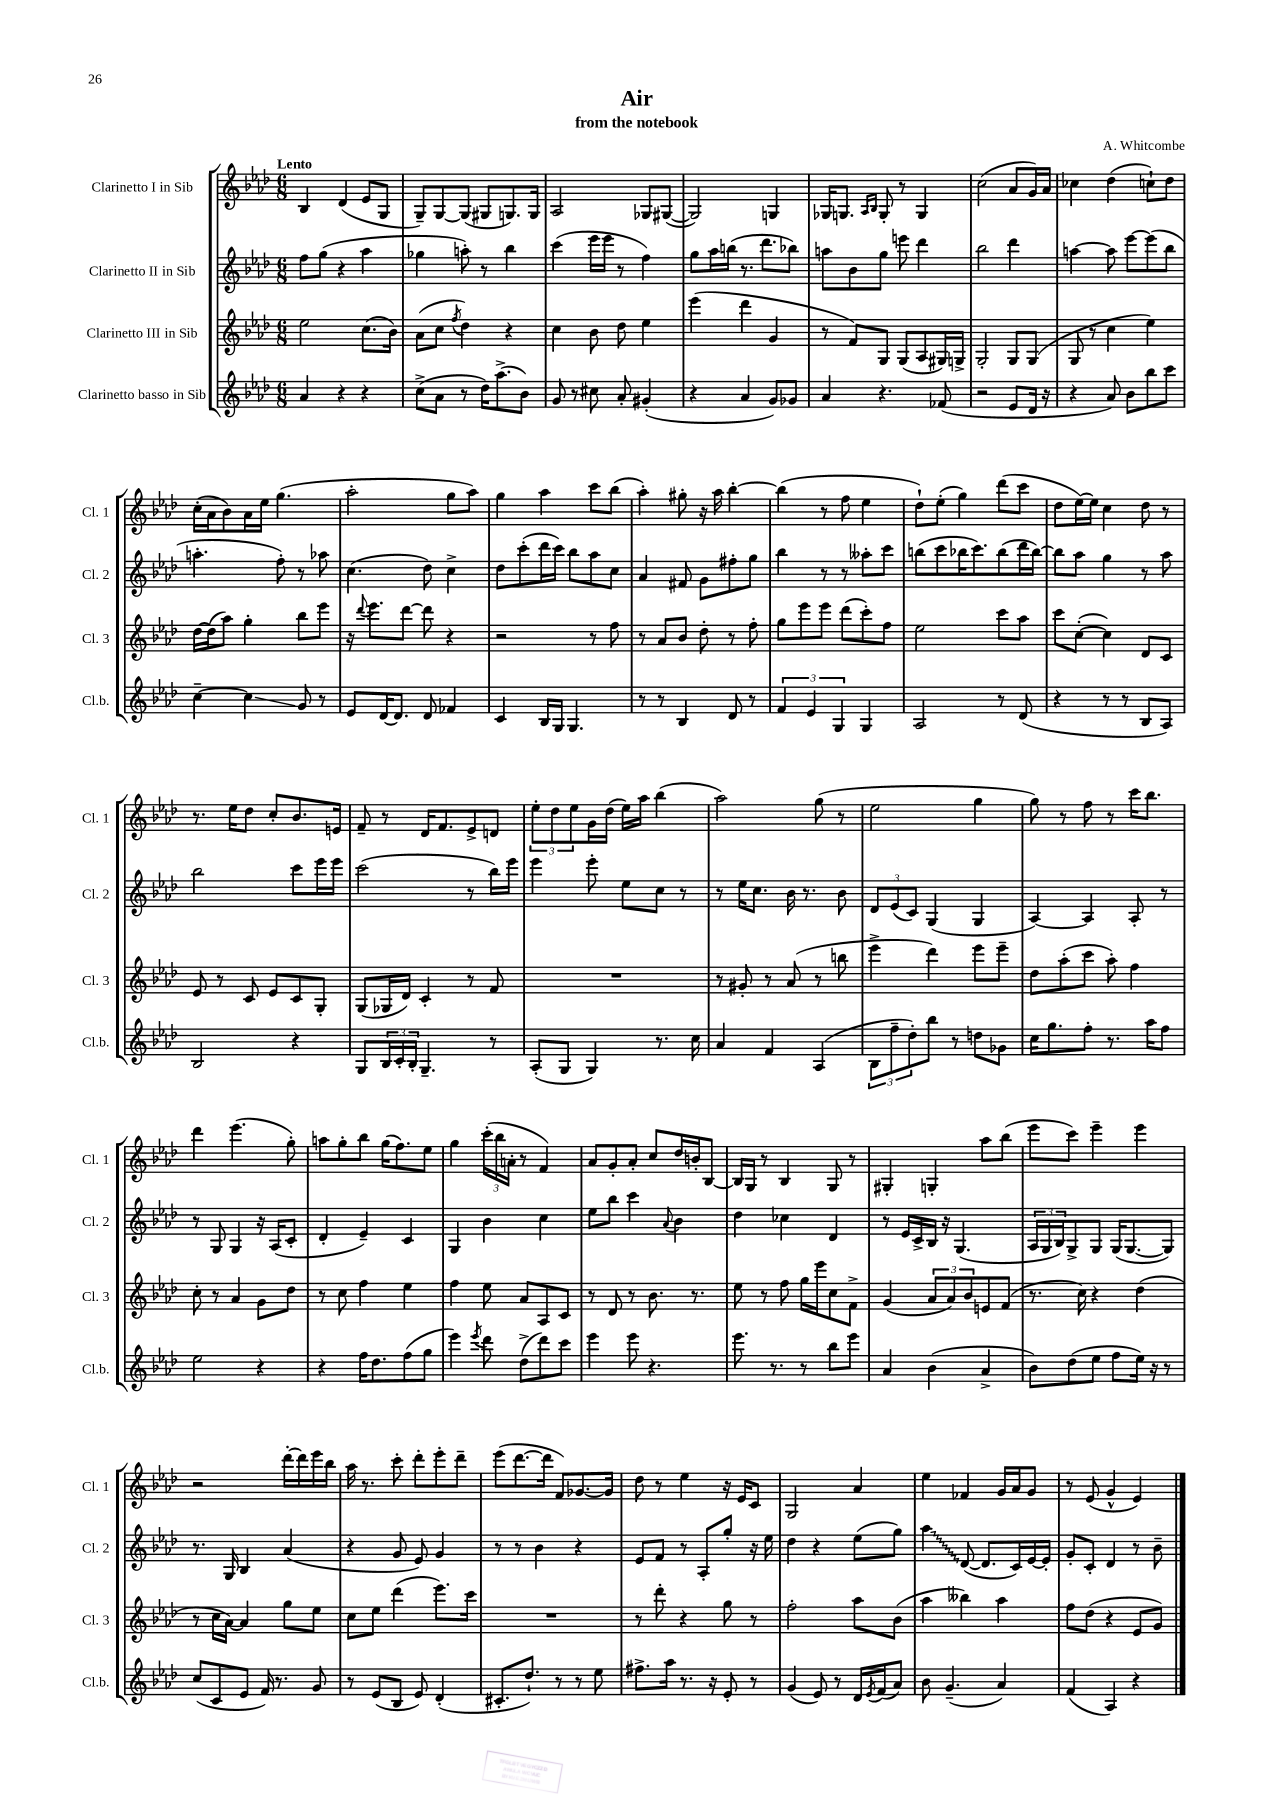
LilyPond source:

\header { title = "Air" composer = "A. Whitcombe" subtitle = "from the notebook" }
<<
\new StaffGroup <<
\new Staff = "s0" \with { instrumentName = "Clarinetto I in Sib" shortInstrumentName = "Cl. 1" } {
    \clef treble \key aes \major \numericTimeSignature \time 6/8 \tempo "Lento"
    bes4 des'4( ees'8 g8 |
    g8--) g8~ g8( gis8 g8.) g16 |
    aes2 ges8 gis8~( |
    gis2) g4 |
    ges16 g8. \grace { aes16 bes16 } g8-. r8 g4 |
    c''2( aes'8 g'16) aes'16 |
    ces''4 des''4( c''8-!) des''8 |
    c''16-.( aes'16 bes'8) aes'16 ees''16 g''4.( |
    aes''2-. g''8 aes''8) |
    g''4 aes''4 c'''8 bes''8( |
    aes''4-.) gis''8-. r16 aes''16 bes''4~-. |
    bes''4( r8 f''8 ees''4 |
    des''8-!) ees''8-.( g''4) des'''8( c'''8 |
    des''8 ees''16~) ees''16 c''4 des''8 r8 |
    r8. ees''16 des''8 c''8-. bes'8. e'16 |
    f'8-- r8 des'16 f'8. ees'8-> d'8 |
    \tuplet 3/2 { ees''8-. des''8 ees''8 } g'16 des''16( ees''16) aes''16 bes''4( |
    aes''2) g''8( r8 |
    ees''2 g''4 |
    g''8) r8 f''8 r8 c'''16 bes''8. |
    des'''4 ees'''4.( g''8-.) |
    a''8 g''8-. bes''8 g''16( f''8.) ees''8 |
    g''4 \tuplet 3/2 { c'''16-.( bes''16 a'16-. } r8 f'4) |
    aes'8 g'8-. aes'8-. c''8 des''16 b'16-. bes8~ |
    bes16 g16 r8 bes4 g8 r8 |
    gis4-. g4-. aes''8 bes''8( |
    ees'''8 c'''8) ees'''4-- ees'''4 |
    r2 des'''16~-. des'''16 ees'''16 bes''16 |
    aes''16 r8. c'''8-. des'''8-. ees'''8-. des'''8-- |
    ees'''8( des'''8.~ des'''16 f'8) ges'8.~ ges'16 |
    des''8 r8 ees''4 r16 ees'16 c'8 |
    g2 aes'4 |
    ees''4 fes'4 g'16 aes'16 g'8 |
    r8 ees'8( g'4-^ ees'4) \bar "|." |
}
\new Staff = "s1" \with { instrumentName = "Clarinetto II in Sib" shortInstrumentName = "Cl. 2" } {
    \clef treble \key aes \major \numericTimeSignature \time 6/8
    f''8 g''8( r4 aes''4 |
    ges''4 a''8-.) r8 bes''4 |
    c'''4( ees'''16 ees'''16 r8 f''4) |
    g''8 aes''16 b''16( r8. des'''8. bes''8) |
    a''8 bes'8 g''8 e'''8 des'''4 |
    bes''2 des'''4 |
    a''4~ a''8 ees'''8~ ees'''8( bes''8 |
    a''4.-. f''8-.) r8 aes''8 |
    c''4.( des''8) c''4-> |
    des''8 c'''8-.( des'''16 c'''16) bes''8 aes''8 c''8 |
    aes'4 fis'8 g'8 fis''8-. g''8 |
    bes''4 r8 r8 aeses''8-. c'''8 |
    b''8( c'''8 bes''16 c'''8.) bes''8( des'''16 bes''16~) |
    bes''8 aes''8 g''4 r8 aes''8 |
    bes''2 c'''8 ees'''16 ees'''16 |
    c'''2( r8 bes''16) ees'''16 |
    ees'''4 ees'''8-. ees''8 c''8 r8 |
    r8 ees''16 c''8. bes'16 r8. bes'8 |
    \tuplet 3/2 { des'8 ees'8( c'8) } g4( g4 |
    aes4~) aes4 aes8-. r8 |
    r8 g8 g4 r16 aes16( c'8-. |
    des'4-. ees'4--) c'4 |
    g4 bes'4 c''4 |
    ees''8 bes''8 c'''4 \appoggiatura { aes'8 } bes'4 |
    des''4 ces''4 des'4 |
    r8 ees'16 c'16-> bes16 r16 g4.( |
    \tuplet 3/2 { aes16 g16 bes16) } g8-> g8 g16( g8.~ g8) |
    r8. g16 bes4 aes'4( |
    r4 g'8 ees'8) g'4 |
    r8 r8 bes'4 r4 |
    ees'8 f'8 r8 aes8-. g''8-. r16 ees''16 |
    des''4 r4 ees''8( g''8) |
    \once \override Glissando.style = #'zigzag aes''4\glissando des'8~( des'8. c'16) ees'16~ ees'16-. |
    g'8-. c'8-. des'4 r8 bes'8-- \bar "|." |
}
\new Staff = "s2" \with { instrumentName = "Clarinetto III in Sib" shortInstrumentName = "Cl. 3" } {
    \clef treble \key aes \major \numericTimeSignature \time 6/8
    ees''2 c''8.( bes'16) |
    aes'8( c''8 \acciaccatura { f''8 } des''4) r4 |
    c''4 bes'8 des''8 ees''4 |
    ees'''4( des'''4 g'4 |
    r8 f'8) g8 g8( aes8 gis16) g16-> |
    g2-. g8 g8( |
    g8 r8 c''4 ees''4) |
    des''16~ des''16( aes''8) g''4-. bes''8 ees'''8 |
    r16 \appoggiatura { des'''8 } ees'''8. des'''8~ des'''8 r4 |
    r2 r8 f''8 |
    r8 aes'8 bes'8 des''8-. r8 f''8-. |
    g''8 ees'''8 ees'''8 des'''8( c'''8-.) f''8 |
    ees''2 c'''8 aes''8 |
    c'''8 c''8~-.( c''4) des'8 c'8 |
    ees'8 r8 c'8 ees'8 c'8 g8-. |
    g8( ges16 des'16) c'4-. r8 f'8 |
    R2. |
    r8 gis'8-. r8 aes'8( r8 b''8 |
    ees'''4-> des'''4) ees'''8 ees'''8-- |
    des''8 aes''8-.( c'''8 aes''8-.) f''4 |
    c''8-. r8 aes'4 g'8 des''8 |
    r8 c''8 f''4 ees''4 |
    f''4 ees''8 aes'8 aes8 c'8 |
    r8 des'8 r8 bes'8. r8. |
    ees''8 r8 f''8 g''16 ees'''16 c''8 f'8-> |
    g'4( \tuplet 3/2 { aes'8 aes'8) bes'8 } e'8 f'8( |
    r8. c''16) r4 des''4( |
    r8 c''16 aes'16~) aes'4 g''8 ees''8 |
    c''8 ees''8 des'''4( ees'''8.) c'''16 |
    R2. |
    r8 des'''8-. r4 g''8 r8 |
    f''2-. aes''8 bes'8( |
    aes''4 beses''4) aes''4 |
    f''8 des''8( r4 ees'8 g'8) \bar "|." |
}
\new Staff = "s3" \with { instrumentName = "Clarinetto basso in Sib" shortInstrumentName = "Cl.b." } {
    \clef treble \key aes \major \numericTimeSignature \time 6/8
    aes'4 r4 r4 |
    c''8->( aes'8 r8 des''16) aes''8.->( bes'8) |
    g'8 r8 cis''8 aes'8-. gis'4-.( |
    r4 aes'4 g'8) ges'8 |
    aes'4 r4. fes'8( |
    r2 ees'8 des'16 r16 |
    r4 aes'8) bes'8 bes''8 c'''8 |
    c''4~-- c''4\glissando g'8 r8 |
    ees'8 des'16~ des'8. des'8 fes'4 |
    c'4 bes16 g16 g4. |
    r8 r8 bes4 des'8 r8 |
    \tuplet 3/2 { f'4 ees'4 g4 } g4 |
    aes2 r8 des'8( |
    r4 r8 r8 bes8 aes8) |
    bes2 r4 |
    g8 \tuplet 3/2 { bes16 c'16-. bes16-. } g4.-- r8 |
    aes8-.( g8 g4) r8. c''16 |
    aes'4 f'4 aes4( |
    \tuplet 3/2 { bes8 f''8-- des''8-.) } bes''8 r8 d''8 ges'8 |
    c''16 g''8. f''8-. r8. aes''16 f''8 |
    ees''2 r4 |
    r4 f''16 des''8. f''8( g''8 |
    ees'''4) \acciaccatura { ees'''8 } des'''8 des''8->( des'''8) c'''8 |
    ees'''4 ees'''8 r4. |
    ees'''8. r8. r8 bes''8 ees'''8 |
    aes'4 bes'4( aes'4-> |
    bes'8) des''8( ees''8 f''8 ees''16) r16 r8 |
    c''8( c'8 ees'8 f'16) r8. g'8 |
    r8 ees'8( bes8 ees'8) des'4-.( |
    cis'8.-. des''8.-!) r8 r8 ees''8 |
    fis''8.-> aes''16 r8. r16 ees'8-. r8 |
    g'4( ees'8) r8 des'16 \acciaccatura { ees'8 } f'16( aes'8) |
    bes'8 g'4.--( aes'4) |
    f'4( aes4) r4 \bar "|." |
}
>>
>>
\layout { \context { \Score \remove "Bar_number_engraver" } }
